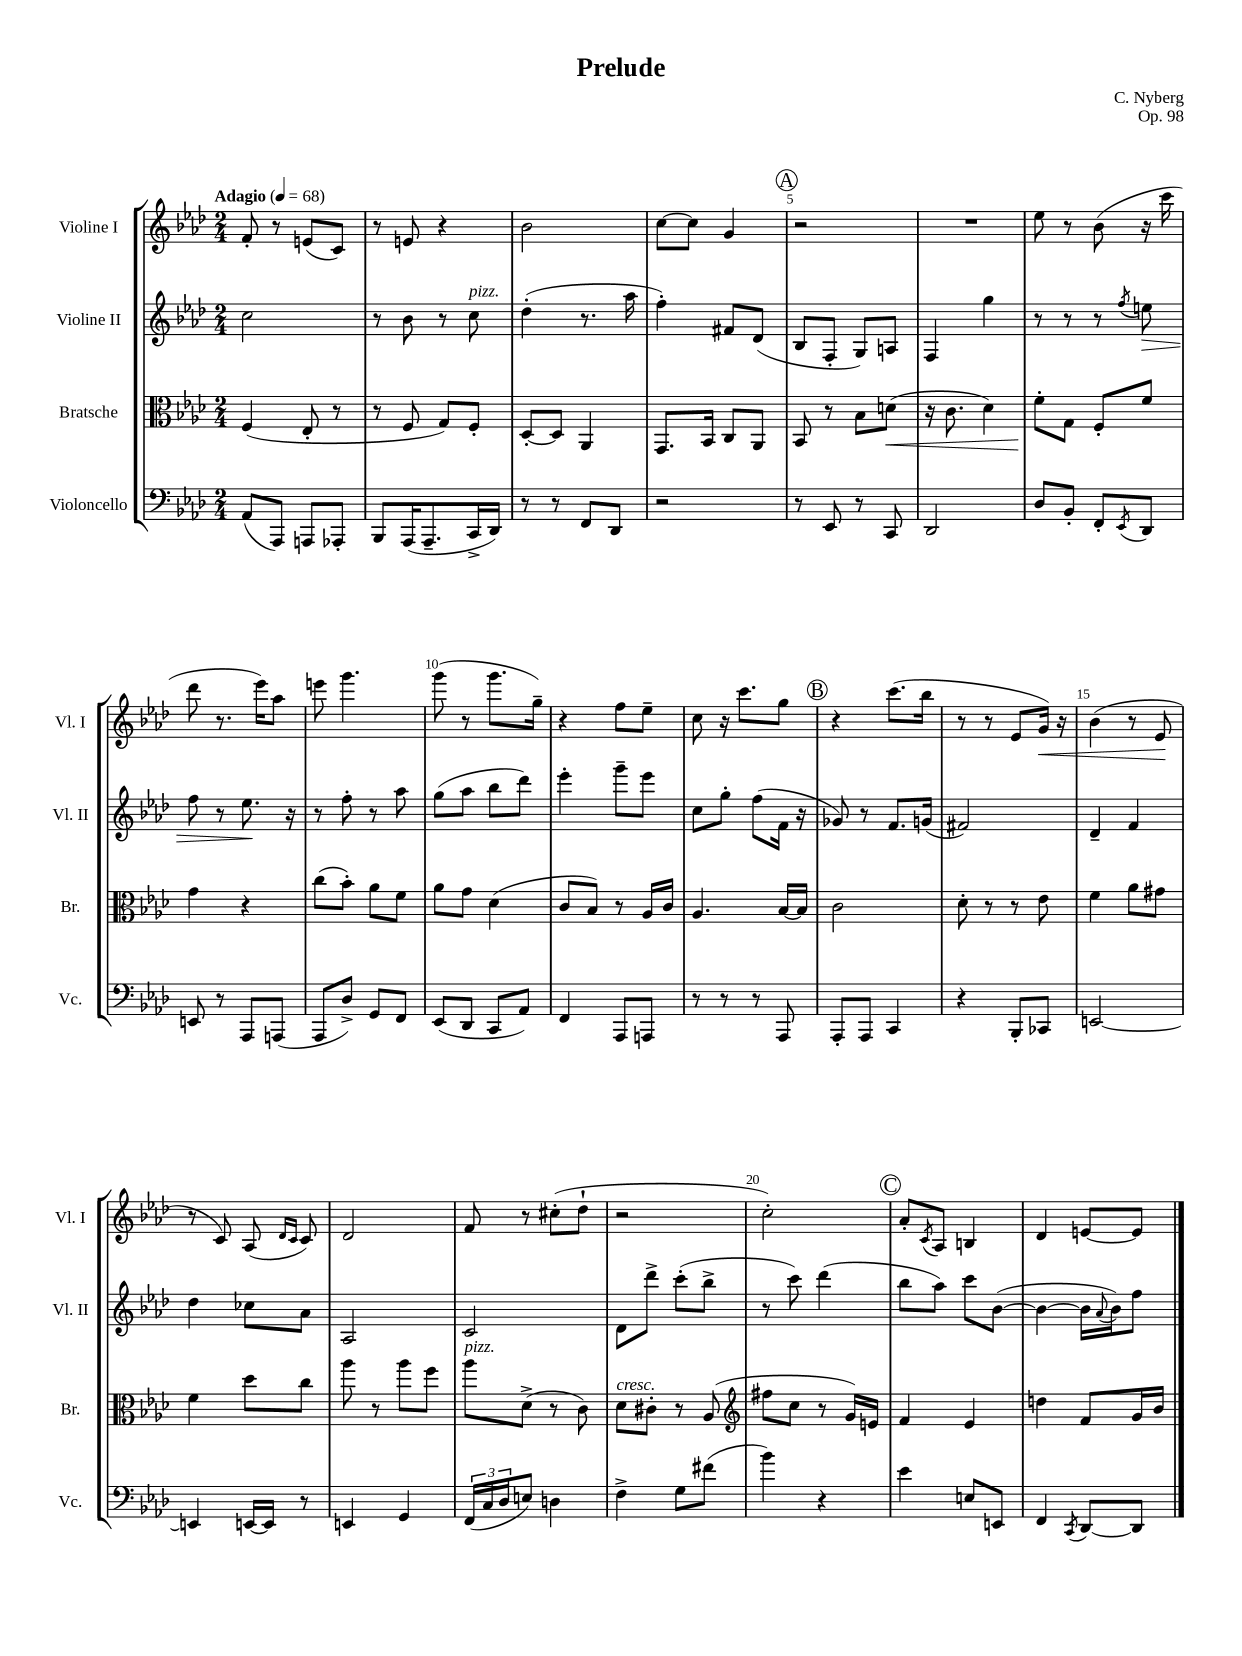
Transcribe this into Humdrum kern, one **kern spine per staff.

**kern	**kern	**kern	**kern
*staff4	*staff3	*staff2	*staff1
*clefF4	*clefC3	*clefG2	*clefG2
*k[b-e-a-d-]	*k[b-e-a-d-]	*k[b-e-a-d-]	*k[b-e-a-d-]
*M2/4	*M2/4	*M2/4	*M2/4
*MM68	*MM68	*MM68	*MM68
(8AA-/L	(4F/	2cc\	8f'/
8AAA-/J)	.	.	8r
8AAA/L	8E-'/	.	(8e/L
8AAA-'/J	8r	.	8c/J)
=	=	=	=
8BBB-/L	8r	8r	8r
(16AAA-/K	8F/	8b-\	8e/
8.AAA-~/	.	.	.
.	8G/L)	8r	4r
16CC^/L	8F'/J	8cc\	.
16DD-/JJ)	.	.	.
=	=	=	=
8r	[8D-'/L	(4dd-'\	2b-\
8r	8D-/]J	.	.
8FF/L	4AA-/	8.r	.
8DD-/J	.	.	.
.	.	16aa-\	.
=	=	=	=
2r	8.GG/L	4ff'\)	[8cc\L
.	.	.	8cc\]J
.	16BB-/Jk	.	.
.	8C/L	8f#/L	4g/
.	8AA-/J	(8d-/J	.
=	=	=	=
8r	8BB-/	8B-/L	2r
8EE-/	8r	8F'/J	.
8r	8B-\L	8G/L)	.
8CC/	(8d\J	8A/J	.
=	=	=	=
2DD-/	16r	4F/	2r
.	8.c\	.	.
.	4d-\)	4gg\	.
=	=	=	=
8D-/L	8f'\L	8r	8ee-\
8BB-'/J	8G\J	8r	8r
8FF'/L	8F'/L	8r	(8b-\
8qEE-/	.	8qff/	.
8DD-/J	8f/J	8ee\	16r
.	.	.	16ccc\
=	=	=	=
8EE/	4g\	8ff\	8ddd-\
8r	.	8r	8.r
8AAA-/L	4r	8.ee-\	.
.	.	.	16eee-\LK)
(8AAA/J	.	.	8aa-\J
.	.	16r	.
=	=	=	=
8AAA-/L	(8cc\L	8r	8eee\
8D-^/J)	8b-'\J)	8ff'\	4.ggg\
8GG/L	8a-\L	8r	.
8FF/J	8f\J	8aa-\	.
=	=	=	=
(8EE-/L	8a-\L	(8gg\L	(8ggg\
8DD-/J	8g\J	8aa-\J	8r
8CC/L	(4d-\	8bb-\L	8.ggg\L
8AA-/J)	.	8ddd-\J)	.
.	.	.	16gg~\Jk)
=	=	=	=
4FF/	8c/L	4eee-'\	4r
.	8B-/J)	.	.
8AAA-/L	8r	8ggg~\L	8ff\L
8AAA/J	16A-/LL	8eee-\J	8ee-~\J
.	16c/JJ	.	.
=	=	=	=
8r	4.A-/	8cc\L	8cc\
8r	.	8gg'\J	16r
.	.	.	8.ccc\L
8r	.	(8ff\L	.
8AAA-/	[16B-/LL	16f\Jk	8gg\J
.	16B-/]JJ	16r	.
=	=	=	=
8AAA-'/L	2c\	8g-/)	4r
8AAA-/J	.	8r	.
4CC/	.	8.f/L	(8.ccc\L
.	.	(16g/Jk	16bb-\Jk
=	=	=	=
4r	8d-'\	2f#/)	8r
.	8r	.	8r
8BBB-'/L	8r	.	8e-/L
8CC-/J	8e-\	.	16g/Jk)
.	.	.	16r
=	=	=	=
[2EE/	4f\	4d-~/	(4b-\
.	8a-\L	4f/	8r
.	8g#\J	.	8e-/
=	=	=	=
4EE/]	4f\	4dd-\	8r
.	.	.	8c/)
[16EE/LL	8dd-\L	8cc-\L	(8A-/
16EE/]JJ	.	.	.
.	.	.	16qqd-/LL
.	.	.	16qqc/JJ
8r	8cc\J	8a-\J	8c/)
=	=	=	=
4EE/	8aa-\	2A-/	2d-/
.	8r	.	.
4GG/	8aa-\L	.	.
.	8ff\J	.	.
=	=	=	=
(24FF/LL	8aa-\L	2c/	8f/
24C/	.	.	.
24D-/J	.	.	.
8E/J)	(8d-^\J	.	8r
4D\	8r	.	(8cc#'\L
.	8c\)	.	8dd-`\J
=	=	=	=
4F^\	8d-\L	8d-\L	2r
.	8c#'\J	8ddd-^\J	.
8G\L	8r	(8ccc'\L	.
(8f#\J	(8A-/	8bb-^\J	.
=	=	=	=
*	*clefG2	*	*
4b-\)	8ff#\L	8r	2cc'\)
.	8cc\J	8ccc\)	.
4r	8r	(4ddd-\	.
.	16g/LL)	.	.
.	16e/JJ	.	.
=	=	=	=
4e-\	4f/	8bb-\L	8a-'/L
.	.	.	8qc/
.	.	8aa-\J)	8A-/J
8E/L	4e-/	8ccc\L	4B/
8EE/J	.	([8b-\J	.
=	=	=	=
4FF/	4dd\	4b-\_	4d-/
8qCC/	.	.	.
[8DD-/L	8f/L	16b-\]LL	[8e/L
.	.	8qqa-/	.
.	.	16b-\J)	.
8DD-/]J	16g/L	8ff\J	8e/]J
.	16b-/JJ	.	.
==	==	==	==
*-	*-	*-	*-
